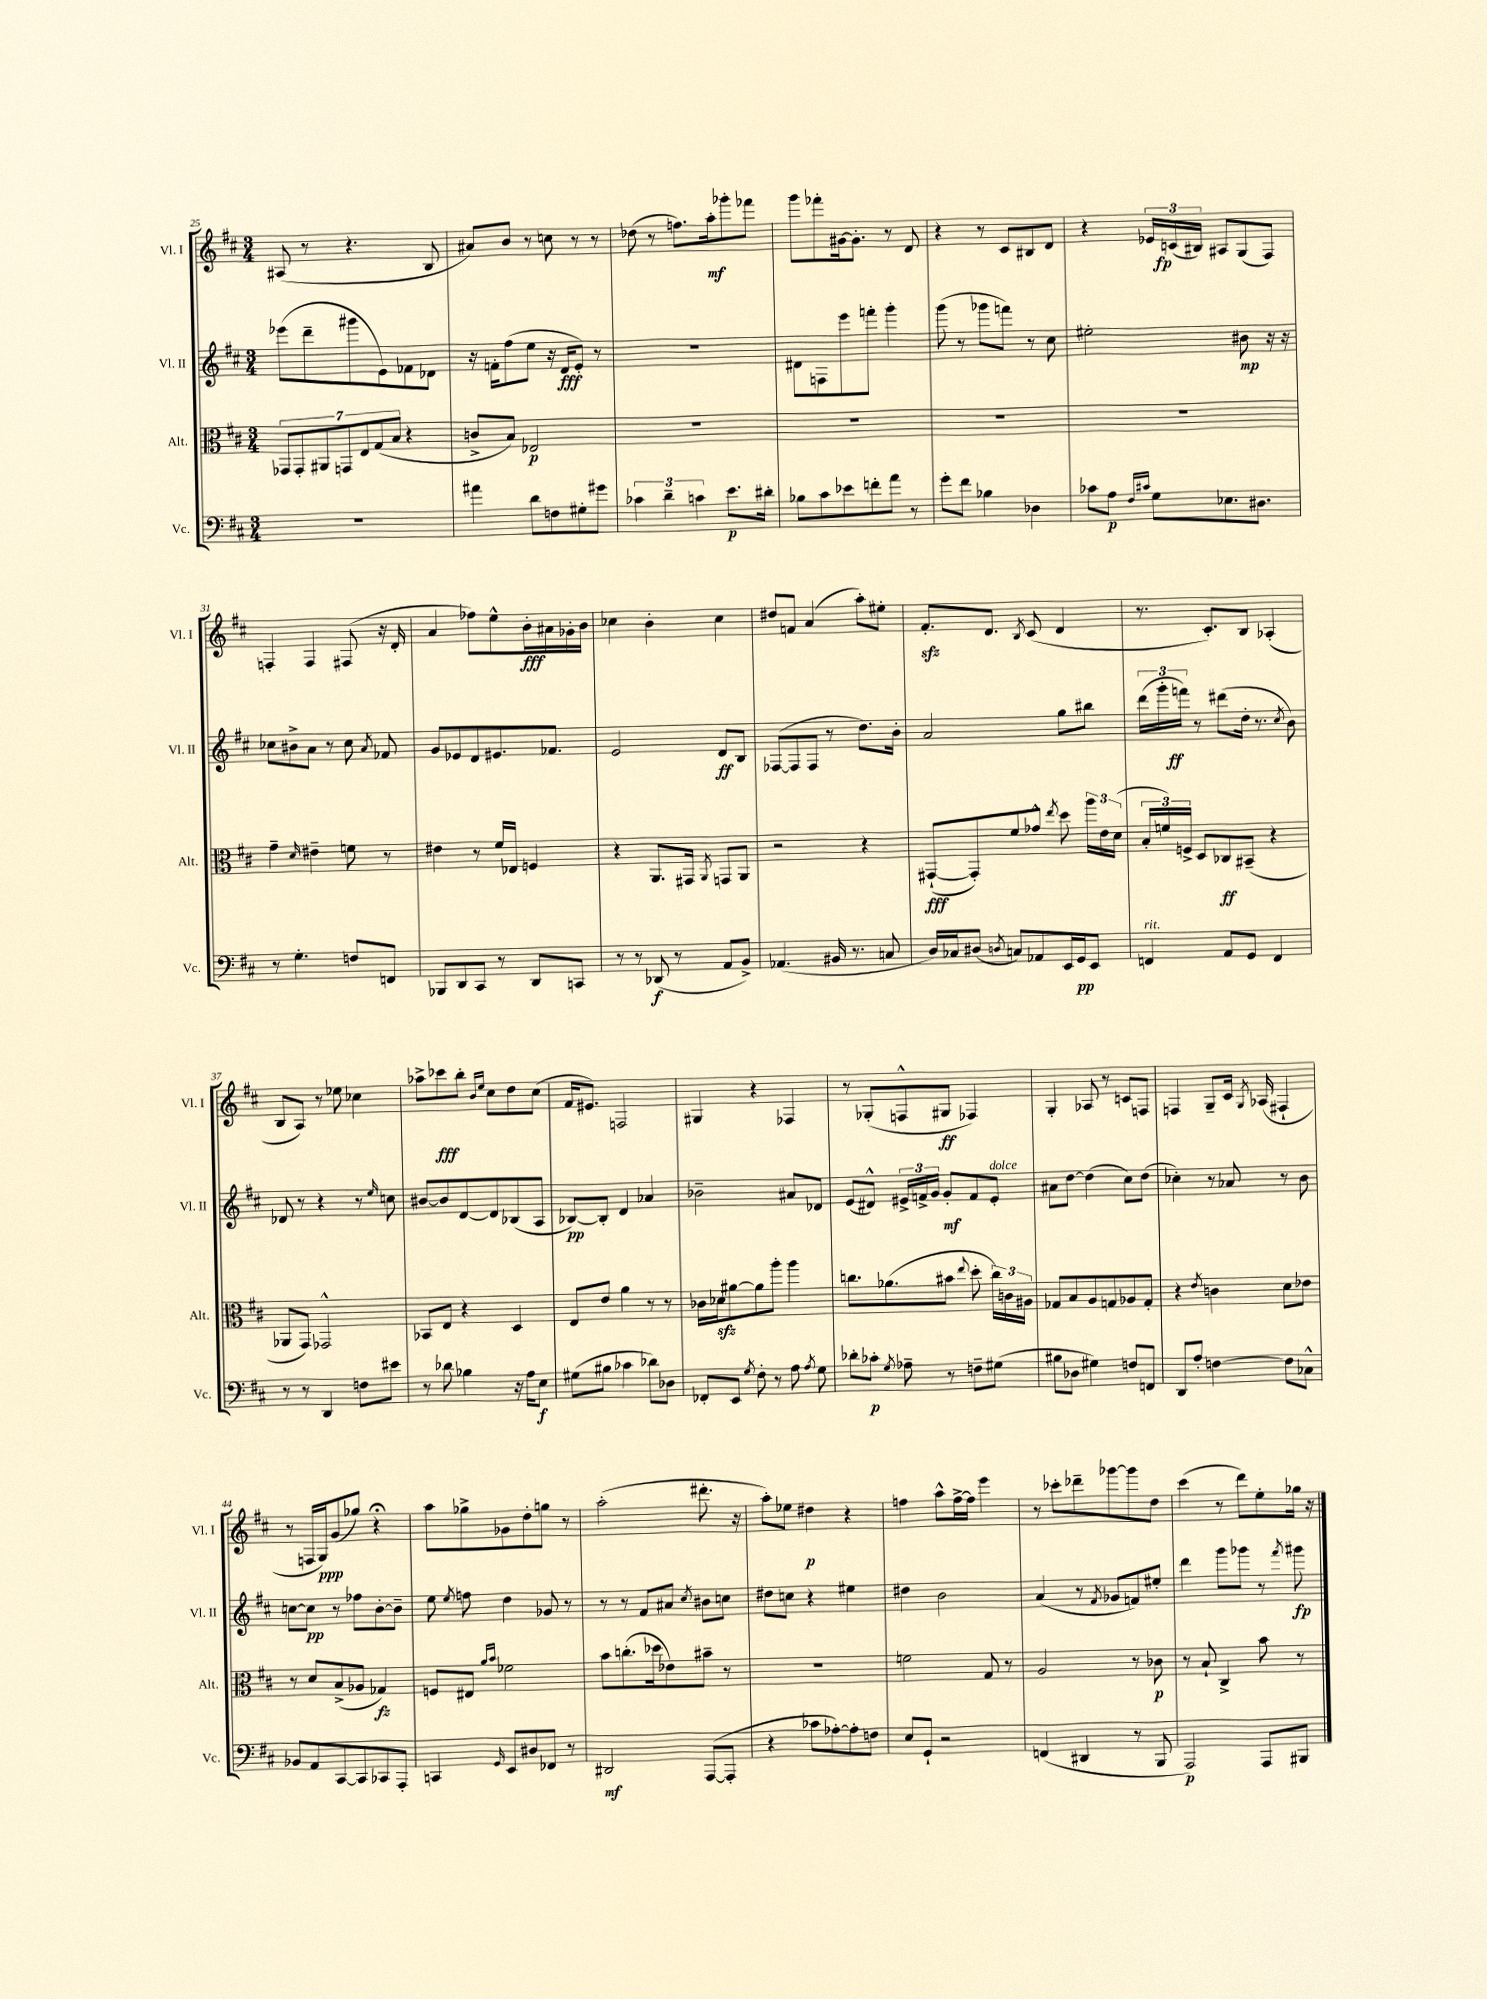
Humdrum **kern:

**kern	**dynam	**kern	**dynam	**kern	**dynam	**kern	**dynam
*part4	*part4	*part3	*part3	*part2	*part2	*part1	*part1
*staff4	*staff4	*staff3	*staff3	*staff2	*staff2	*staff1	*staff1
*I"Vc.	*	*I"Alt.	*	*I"Vl. II	*	*I"Vl. I	*
*I'Vc.	*	*I'Alt.	*	*I'Vl. II	*	*I'Vl. I	*
*clefF4	*	*clefC3	*	*clefG2	*	*clefG2	*
*k[f#c#]	*	*k[f#c#]	*	*k[f#c#]	*	*k[f#c#]	*
*M3/4	*	*M3/4	*	*M3/4	*	*M3/4	*
=25	=25	=25	=25	=25	=25	=25	=25
2.r	.	14GG-X/L	.	(8eee-X\L	.	(8A#X/	.
.	.	14GG-'/	.	.	.	.	.
.	.	.	.	8ddd~\	.	8r	.
.	.	14AA#X/	.	.	.	.	.
.	.	14GGn/	.	.	.	.	.
.	.	.	.	8ggg#X\	.	4.r	.
.	.	14E/	.	.	.	.	.
.	.	(14G/	.	.	.	.	.
.	.	.	.	8e\)	.	.	.
.	.	14B/J	.	.	.	.	.
.	.	4r	.	8f-X\	.	.	.
.	.	.	.	8d-X\J	.	8B/	.
=26	=26	=26	=26	=26	=26	=26	=26
4a#X\	.	8cn^/L	.	16r	.	8a#X/L)	.
.	.	.	.	16fn'\KL	.	.	.
.	.	8B/J)	.	(8ff#\	.	8b/J	.
8d\L	.	2E-X/	p	8ee\J	.	8r	.
8Fn\	.	.	.	16r	.	8ccn\	.
.	.	.	.	16d/KL	fff	.	.
8G#X'\	.	.	.	8e'/J)	.	8r	.
8g#X\J	.	.	.	8r	.	8r	.
=27	=27	=27	=27	=27	=27	=27	=27
6c-X\	.	2.r	.	2.r	.	(8dd-X\	.
.	.	.	.	.	.	8r	.
6d~\	.	.	.	.	.	.	.
.	.	.	.	.	.	8.ffn\L)	.
6cn\	.	.	.	.	.	.	.
.	.	.	.	.	.	16aa'\k	mf
8.e\L	p	.	.	.	.	8ggg-X'\	.
.	.	.	.	.	.	8fff-X\J	.
16d#X'\Jk	.	.	.	.	.	.	.
=28	=28	=28	=28	=28	=28	=28	=28
8B-X\L	.	2.r	.	8d#X\L	.	8ggg\L	.
8c#\	.	.	.	8Fn\	.	8fff-X'\	.
8e-X\	.	.	.	8eee\	.	[16g#X\k	.
.	.	.	.	.	.	8.g#'\J]	.
8fn'\	.	.	.	8fffn'\J	.	.	.
8a\J	.	.	.	4ggg'\	.	8r	.
8r	.	.	.	.	.	8d/	.
=29	=29	=29	=29	=29	=29	=29	=29
8g'\L	.	2.r	.	(8ggg\	.	4r	.
8f#\J	.	.	.	8r	.	.	.
4B-X\	.	.	.	8ggg-X\L	.	8r	.
.	.	.	.	8fffn\J)	.	8c#/L	.
4D-X\	.	.	.	8r	.	8B#X/	.
.	.	.	.	8cc#\	.	8d/J	.
=30	=30	=30	=30	=30	=30	=30	=30
8c-X\L	.	2.r	.	2ee#X'\	.	4r	.
8A\J	p	.	.	.	.	.	.
16qqF#/LL	.	.	.	.	.	.	.
16qqc#X/JJ	.	.	.	.	.	.	.
8G\L	.	.	.	.	.	24e-X/LL	.
.	.	.	.	.	.	(24cn/	fp
.	.	.	.	.	.	24B#X/JJ)	.
8.E-X\	.	.	.	.	.	8A#X/L	.
.	.	.	.	8b#X\	mp	(8G/	.
8.D#X\J	.	.	.	.	.	.	.
.	.	.	.	16r	.	8F#/J)	.
.	.	.	.	16r	.	.	.
!!LO:LB:g=z
=31	=31	=31	=31	=31	=31	=31	=31
8r	.	4g~\	.	8cc-X\L	.	4Fn'/	.
4.G'\	.	.	.	8b#X^\	.	.	.
.	.	16qqd/	.	.	.	.	.
.	.	4e#X~\	.	8a\J	.	4F/	.
.	.	.	.	8r	.	.	.
8Fn/L	.	8fn\	.	8cc-\	.	(8F#X/	.
.	.	.	.	8qa/	.	.	.
8FFn/J	.	8r	.	8f-X/	.	16r	.
.	.	.	.	.	.	16d'/	.
=32	=32	=32	=32	=32	=32	=32	=32
8BBB-X/L	.	4e#X\	.	8g/L	.	4a/	.
8DD/	.	.	.	8e-X/	.	.	.
8CC#/J	.	8r	.	8d/	.	8ff-X\L)	.
8r	.	16f#/LL	.	8.e#X/	.	8ee^^\	.
.	.	16E-X/JJ	.	.	.	.	.
8DD/L	.	4Fn/	.	.	.	16b'\L	fff
.	.	.	.	8.f-X/J	.	16a#X\	.
8CCn/J	.	.	.	.	.	16g-X'\	.
.	.	.	.	.	.	16b\JJ	.
=33	=33	=33	=33	=33	=33	=33	=33
8r	.	4r	.	2e/	.	4cc-X\	.
8r	.	.	.	.	.	.	.
(8DD-X/	f	8.AA/L	.	.	.	4b'\	.
8r	.	.	.	.	.	.	.
.	.	16GG#X/Jk	.	.	.	.	.
.	.	8qAA/	.	.	.	.	.
8AA/L	.	8GGn/L	.	8d/L	ff	4cc-\	.
8BB^/J)	.	8AA/J	.	8B/J	.	.	.
=34	=34	=34	=34	=34	=34	=34	=34
(4.AA-X/	.	2r	.	([8F-X/L	.	8dd#X/L	.
.	.	.	.	8F-/]	.	8fn/J	.
.	.	.	.	8F-/J	.	(4a/	.
16BB#X/	.	.	.	8r	.	.	.
8.r	.	.	.	.	.	.	.
.	.	4r	.	8.dd\L)	.	8aa'\L)	.
8Cn/	.	.	.	.	.	8ee#X'\J	.
.	.	.	.	16b'\Jk	.	.	.
=35	=35	=35	=35	=35	=35	=35	=35
16D/LL)	.	([8GG#X`/L	fff	2a/	.	8.f#zz'/L	.
16C-X/J	.	.	.	.	.	.	.
(8D#X/J	.	8GG#'/])	.	.	.	.	.
.	.	.	.	.	.	8.d/J	.
8qDn/	.	.	.	.	.	.	.
8Cn/L)	.	8f#/	.	.	.	.	.
.	.	.	.	.	.	8qB/	.
8AA-X/	.	8g-X^^/J	.	.	.	(8c#/	.
.	.	8qee/	.	.	.	.	.
16EE/L	.	8dd\	.	8gg\L	.	4d/	.
16GG/J	pp	.	.	.	.	.	.
8EE/J	.	24aa\LL	.	8bb#X\J	.	.	.
.	.	24e\	.	.	.	.	.
.	.	(24d\JJ	.	.	.	.	.
=36	=36	=36	=36	=36	=36	=36	=36
!LO:TX:a:i:t=rit.	!	!	!	!	!	!	!
4FFn/	.	24B'/LL	.	(24ddd\LL	.	8.r	.
.	.	24fn/)	.	24ggg'\	.	.	.
.	.	24Fn^/JJ	.	24fffn\JJ)	ff	.	.
.	.	8D/L	.	8r	.	.	.
.	.	.	.	.	.	8.c#'/L)	.
8AA/L	.	8C-X/	ff	(8ddd#X\L	.	.	.
8GG/J	.	(8BB#X~/J	.	16dd'\Jk	.	8B/J	.
.	.	.	.	8.r	.	.	.
4FF/	.	4r	.	.	.	(4A-X'/	.
.	.	.	.	8qcc#/	.	.	.
.	.	.	.	8b\)	.	.	.
!!LO:LB:g=z
=37	=37	=37	=37	=37	=37	=37	=37
8r	.	8AA-X/L	.	8d-X/	.	8B/L	.
8r	.	8GG/J)	.	8r	.	8A/J)	.
4DD/	.	2GG-X^^/	.	4r	.	8r	.
.	.	.	.	.	.	8ee-X\	.
8Fn\L	.	.	.	8r	.	4cc-X\	.
.	.	.	.	16qqee/	.	.	.
8e#X\J	.	.	.	8ccn\	.	.	.
=38	=38	=38	=38	=38	=38	=38	=38
8r	.	8BB-X/L	.	[8b#X/L	.	8aa-X^\L	.
8d-X\	.	8E/J	.	8b#/]	.	8ccc-X\	fff
4B-X\	.	4r	.	[8d/	.	8bb'\J	.
.	.	.	.	.	.	16qqb/LL	.
.	.	.	.	.	.	16qqee/JJ	.
.	.	.	.	8d/]	.	8cc#\L	.
16r	.	4D/	.	(8B-X/	.	8dd\	.
16A\KL	.	.	.	.	.	.	.
8E\J	f	.	.	8A/J	.	(8cc#\J	.
=39	=39	=39	=39	=39	=39	=39	=39
(8G#X\L	.	8E/L	.	[8B-X/L)	pp	16f#/KL	.
.	.	.	.	.	.	8.e#X/J)	.
8B#X\J	.	8e/J	.	8B-'/J]	.	.	.
4c-X\	.	4a\	.	4d/	.	2Fn/	.
8d-X\L)	.	8r	.	4a-X/	.	.	.
8D-X\J	.	8r	.	.	.	.	.
=40	=40	=40	=40	=40	=40	=40	=40
8FF-X'/L	.	16c-X\LL	.	2b-X~\	.	4G#X/	.
.	.	16d-Xzz\J	.	.	.	.	.
8EE/J	.	[8a#X\	.	.	.	.	.
8qG/	.	.	.	.	.	.	.
8F#'\	.	8a#\]	.	.	.	4r	.
8r	.	8aa'\J	.	.	.	.	.
8A\	.	4aa\	.	8a#X/L	.	4F-X/	.
8qA/	.	.	.	.	.	.	.
8G\	.	.	.	8d-X/J	.	.	.
=41	=41	=41	=41	=41	=41	=41	=41
8d-X'\L	.	8.ccn\L	.	(8e/L	.	8r	.
8c-X'\J	p	.	.	8d#X^^/J)	.	(8G-X'/L	.
.	.	(8.a-X\	.	.	.	.	.
8qG/	.	.	.	.	.	.	.
8A-X~\	.	.	.	24e#X^/LL	.	8Fn^^/	.
.	.	.	.	24fn^/	.	.	.
.	.	.	.	24g/JJ	.	.	.
8r	.	8b#X\J	.	8g'/L	mf	8G#X/J	ff
.	.	8qqee/	.	.	.	.	.
8Fn~\L	.	8dd'\	.	8f/	.	4F-X/)	.
!	!	!	!	!LO:TX:a:i:t=dolce	!	!	!
(8G#X\J	.	24cc\LL)	.	8e#'/J	.	.	.
.	.	24cn\	.	.	.	.	.
.	.	24A#X\JJ	.	.	.	.	.
=42	=42	=42	=42	=42	=42	=42	=42
8B#X\L	.	8G-X/L	.	8a#X\L	.	4G'/	.
8D-X\J	.	8B/	.	[8dd\J	.	.	.
4G#X\)	.	8A/	.	(4dd\]	.	8A-X/	.
.	.	8Gn/	.	.	.	8r	.
8Fn/L	.	8A-X/	.	8cc#\L)	.	8cn/L	.
8FFn/J	.	8G'/J	.	(8dd\J	.	8Fn/J	.
=43	=43	=43	=43	=43	=43	=43	=43
8DD/L	.	4r	.	4cc-X'\)	.	4Fn/	.
8A'/J	.	.	.	.	.	.	.
.	.	8qe/	.	.	.	.	.
[4Fn\	.	4cn\	.	8r	.	8G~/L	.
.	.	.	.	8a-X/	.	16c#/Jk	.
.	.	.	.	.	.	8qG/	.
.	.	.	.	.	.	(16A-X/	.
8F\L]	.	8d\L	.	8r	.	4F#X`/	.
8C-X^^\J	.	8e-X\J	.	8b\	.	.	.
!!LO:LB:g=z
=44	=44	=44	=44	=44	=44	=44	=44
8BB-X/L	.	8r	.	[8ccn\L	.	8r	.
8AA/	.	8d/L	.	8cc\J]	pp	16Fn/LL	.
.	.	.	.	.	.	16G/J)	ppp
[8CC#/	.	(8B^/	.	8r	.	(8g/	.
8CC#/]	.	8A-X/J	.	8ff-X\L	.	8gg-X/J)	.
8CC-X/	.	4G-X/)	fz	[8b'\	.	4r;<	.
8AAA'/J	.	.	.	8b~\J]	.	.	.
=45	=45	=45	=45	=45	=45	=45	=45
4CCn/	.	8Fn/L	.	8ee\	.	8aa\L	.
.	.	.	.	8qee/	.	.	.
.	.	8E#X/J	.	8ffn\	.	8gg-X^\	.
.	.	16qqa/LL	.	.	.	.	.
16qqGG/	.	16qqb/JJ	.	.	.	.	.
8EE/L	.	2f-X\	.	4dd\	.	8g-X\	.
8D#X/	.	.	.	.	.	8dd'\	.
8FF-X/J	.	.	.	8g-X/	.	8ggn\J	.
8r	.	.	.	8r	.	8r	.
=46	=46	=46	=46	=46	=46	=46	=46
2DD#X/	mf	8b\L	.	8r	.	(2aa'\	.
.	.	(8.ccn'\	.	8r	.	.	.
.	.	.	.	8f#/L	.	.	.
.	.	16dd-X\k	.	.	.	.	.
.	.	8e-X\)	.	8a#X/J	.	.	.
.	.	.	.	8qcc#/	.	.	.
([8AAA/L	.	8b#X~\J	.	8b#X\L	.	8.ddd#X'\	.
8AAA'/J]	.	8r	.	8ccn\J	.	.	.
.	.	.	.	.	.	16r	.
=47	=47	=47	=47	=47	=47	=47	=47
4r	.	2.r	.	8dd#X\L	.	8aa'\L)	.
.	.	.	.	8ccn\J	.	8ee-X\J	.
8c-X\L	.	.	.	4r	.	4dd#X\	p
[8A-X'\)	.	.	.	.	.	.	.
8A-'\]	.	.	.	4ee#X\	.	4r	.
8Fn\J	.	.	.	.	.	.	.
=48	=48	=48	=48	=48	=48	=48	=48
8E/L	.	2fn\	.	4dd#X\	.	4ffn\	.
8GG`/J	.	.	.	.	.	.	.
2r	.	.	.	2b\	.	8aa^^\L	.
.	.	.	.	.	.	[16ff^\L	.
.	.	.	.	.	.	16ff\JJ]	.
.	.	8G/	.	.	.	4eee\	.
.	.	8r	.	.	.	.	.
=49	=49	=49	=49	=49	=49	=49	=49
(4FFn/	.	2A/	.	(4a/	.	8r	.
.	.	.	.	.	.	8ccc-X'\L	.
4DD#X/	.	.	.	8r	.	8ddd-X~\	.
.	.	.	.	8qf#/	.	.	.
.	.	.	.	8g-X/L	.	[8ggg-X\	.
8r	.	8r	.	8fn/)	.	8ggg-\]	.
8BBB/	.	8c-X\	p	8ee#X'/J	.	8dd\J	.
=50	=50	=50	=50	=50	=50	=50	=50
2AAA/)	p	8r	.	4ddd\	.	(4ccc#\	.
.	.	8B`/	.	.	.	.	.
.	.	4C#^/	.	8ggg\L	.	8r	.
.	.	.	.	8ggg-X\J	.	8ddd\L)	.
8AAA/L	.	8b\	.	8r	.	8ee'\	.
.	.	.	.	8qfff#/	.	.	.
8BBB#X/J	.	8r	.	8ggg#X\	fp	16gg-X\Jk	.
.	.	.	.	.	.	16r	.
==	==	==	==	==	==	==	==
*-	*-	*-	*-	*-	*-	*-	*-
